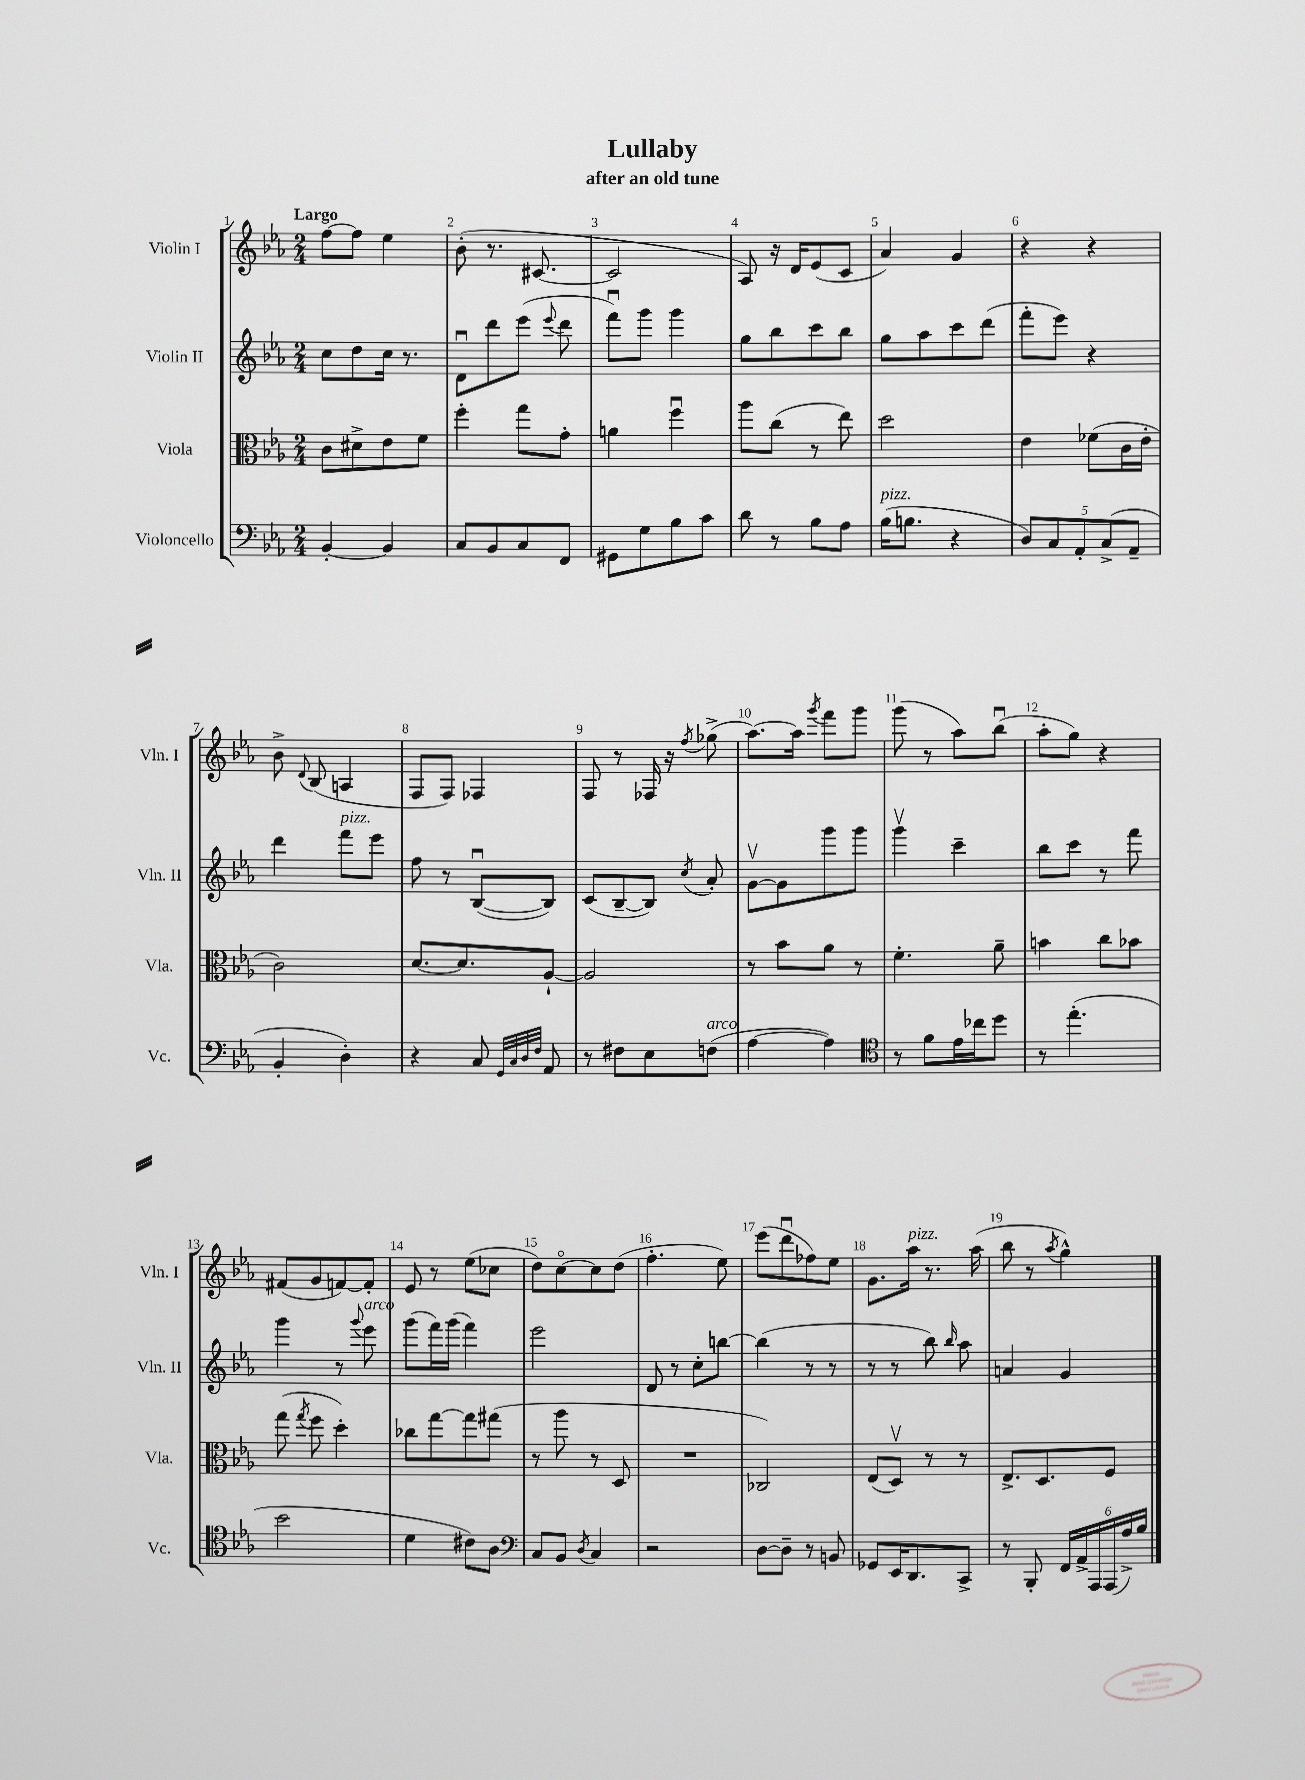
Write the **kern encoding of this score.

**kern	**kern	**kern	**kern
*part4	*part3	*part2	*part1
*staff4	*staff3	*staff2	*staff1
*I"Violoncello	*I"Viola	*I"Violin II	*I"Violin I
*I'Vc.	*I'Vla.	*I'Vln. II	*I'Vln. I
*clefF4	*clefC3	*clefG2	*clefG2
*k[b-e-a-]	*k[b-e-a-]	*k[b-e-a-]	*k[b-e-a-]
*M2/4	*M2/4	*M2/4	*M2/4
=1	=1	=1	=1
!	!	!	!LO:TX:a:B:t=Largo
[4BB-'/	8c\L	8cc\L	[8ff\L
.	8d#X^\	8dd\	8ff\J]
4BB-/]	8e-\	16cc\Jk	4ee-\
.	.	8.r	.
.	8f\J	.	.
=2	=2	=2	=2
8C/L	4ff'\	8du\L	(8b-'\
8BB-/	.	8ddd\	8.r
8C/	8gg\L	(8eee-\J	.
.	.	.	[8.c#X/
.	.	8qqeee-/	.
8FF/J	8g'\J	8ddd\	.
=3	=3	=3	=3
8GG#X\L	4an\	8fffu\L)	2c#/]
8G\	.	8ggg\J	.
8B-\	4ffu\	4ggg\	.
8c\J	.	.	.
=4	=4	=4	=4
8d\	8aa-\L	8gg\L	8A-/)
8r	(8cc\J	8bb-\	16r
.	.	.	16d/KL
8B-\L	8r	8ccc\	(8e-/
8A-\J	8ee-\)	8bb-\J	8c/J
=5	=5	=5	=5
!LO:TX:a:i:t=pizz.	!	!	!
(16B-\KL	2dd\	8gg\L	4a-/)
8.Bn\J	.	.	.
.	.	8aa-\	.
4r	.	8ccc\	4g/
.	.	(8ddd\J	.
=6	=6	=6	=6
10D/L)	4e-\	8fff'\L	4r
10C/	.	.	.
.	.	8eee-\J)	.
10AA-'/	.	.	.
.	(8f-X\L	4r	4r
(10C^/	.	.	.
.	16c\L	.	.
10AA-~/J	.	.	.
.	16e-'\JJ	.	.
!!LO:LB:g=z
=7	=7	=7	=7
4BB-'/	2c\)	4ddd\	8b-^\
.	.	.	8qqd/
.	.	.	(8B-/
!	!	!LO:TX:a:i:t=pizz.	!
4D'\)	.	8fff\L	4An/
.	.	8eee-\J	.
=8	=8	=8	=8
4r	[8.d/L	8ff\	8F/L
.	.	8r	8F/J)
.	8.d/]	.	.
8C/	.	([8B-u/L	4F-X/
32qqGG/LLL	.	.	.
32qqC/	.	.	.
32qqD/	.	.	.
32qqF/JJJ	.	.	.
8AA-/	[8A-`/J	8B-/J])	.
=9	=9	=9	=9
8r	2A-/]	(8c/L	8F/
8F#X\L	.	[8B-~/	8r
8E-\	.	8B-/J])	16F-X/
.	.	.	16r
.	.	8qcc/	8qff/
!LO:TX:a:i:t=arco	!	!	!
(8Fn\J	.	8a-'/	(8gg-X^\
=10	=10	=10	=10
[4A-\	8r	[8gv\L	[8.aa-\L)
.	8b-\L	8g\]	.
.	.	.	16aa-\Jk]
.	.	.	8qggg/
4A-\])	8a-\J	8ggg\	8fff\L
.	8r	8ggg\J	8ggg\J
=11	=11	=11	=11
*clefC4	*	*	*
8r	4.f'\	4gggv\	(8ggg\
8f\L	.	.	8r
16e-\L	.	4ccc~\	8aa-\L)
16cc-X\J	.	.	.
8dd\J	8a-~\	.	(8bb-u\J
=12	=12	=12	=12
8r	4bn\	8bb-\L	8aa-'\L
(4.ee-'\	.	8ccc\J	8gg\J)
.	8cc\L	8r	4r
.	8b-X\J	8fff\	.
!!LO:LB:g=z
=13	=13	=13	=13
2b-\	(8gg\	4ggg\	(8f#X/L
.	8qgg/	.	.
.	8ff\	.	8g/
.	4dd'\)	8r	[8fn/)
.	.	8qqggg/	.
!	!	!LO:TX:a:i:t=arco	!
.	.	8eee-\	8f'/J]
=14	=14	=14	=14
4d\	8cc-X\L	(8ggg\L	8e-/
.	[8gg\	16fff\L)	8r
.	.	(16ggg\JJ	.
8c#X\L)	8gg\]	4fff\)	(8ee-\L
8A-\J	(8gg#X\J	.	8cc-X\J
=15	=15	=15	=15
*clefF4	*	*	*
8C/L	8r	2eee-\	8dd\L)
8BB-/J	8aa-\	.	[8cc\
8qD/	.	.	.
4C/	8r	.	8cc\]
.	8D/	.	(8dd\J
=16	=16	=16	=16
2r	2r	8d/	4.ff'\
.	.	8r	.
.	.	8cc'\L	.
.	.	[8bbn\J	8ee-\)
=17	=17	=17	=17
[8D\L	2C-X/)	(4bb\]	(8eee-\L
8D~\J]	.	.	8dddu\
8r	.	8r	8ff-X\)
8BBn/	.	8r	8ee-\J
=18	=18	=18	=18
8GG-X/L	(8E-/L	8r	8.g\L
16EE-/K	8Dv/J)	8r	.
!	!	!	!LO:TX:a:i:t=pizz.
8.DD/	.	.	16aa-\Jk
.	8r	8bb-\)	8.r
.	.	16qqbb-/	.
8CC^/J	8r	8aa-\	.
.	.	.	(16aa-\
=19	=19	=19	=19
8r	8.E-^/L	4an/	8bb-\
8BBB-'/	.	.	8r
.	8.D/	.	.
.	.	.	8qaa-/
24FF/LL	.	4g/	4gg^^\)
24AA-^/	.	.	.
24AAA-/	.	.	.
(24AAA-/	8F/J	.	.
24A-^/)	.	.	.
24B-/JJ	.	.	.
==	==	==	==
*-	*-	*-	*-
